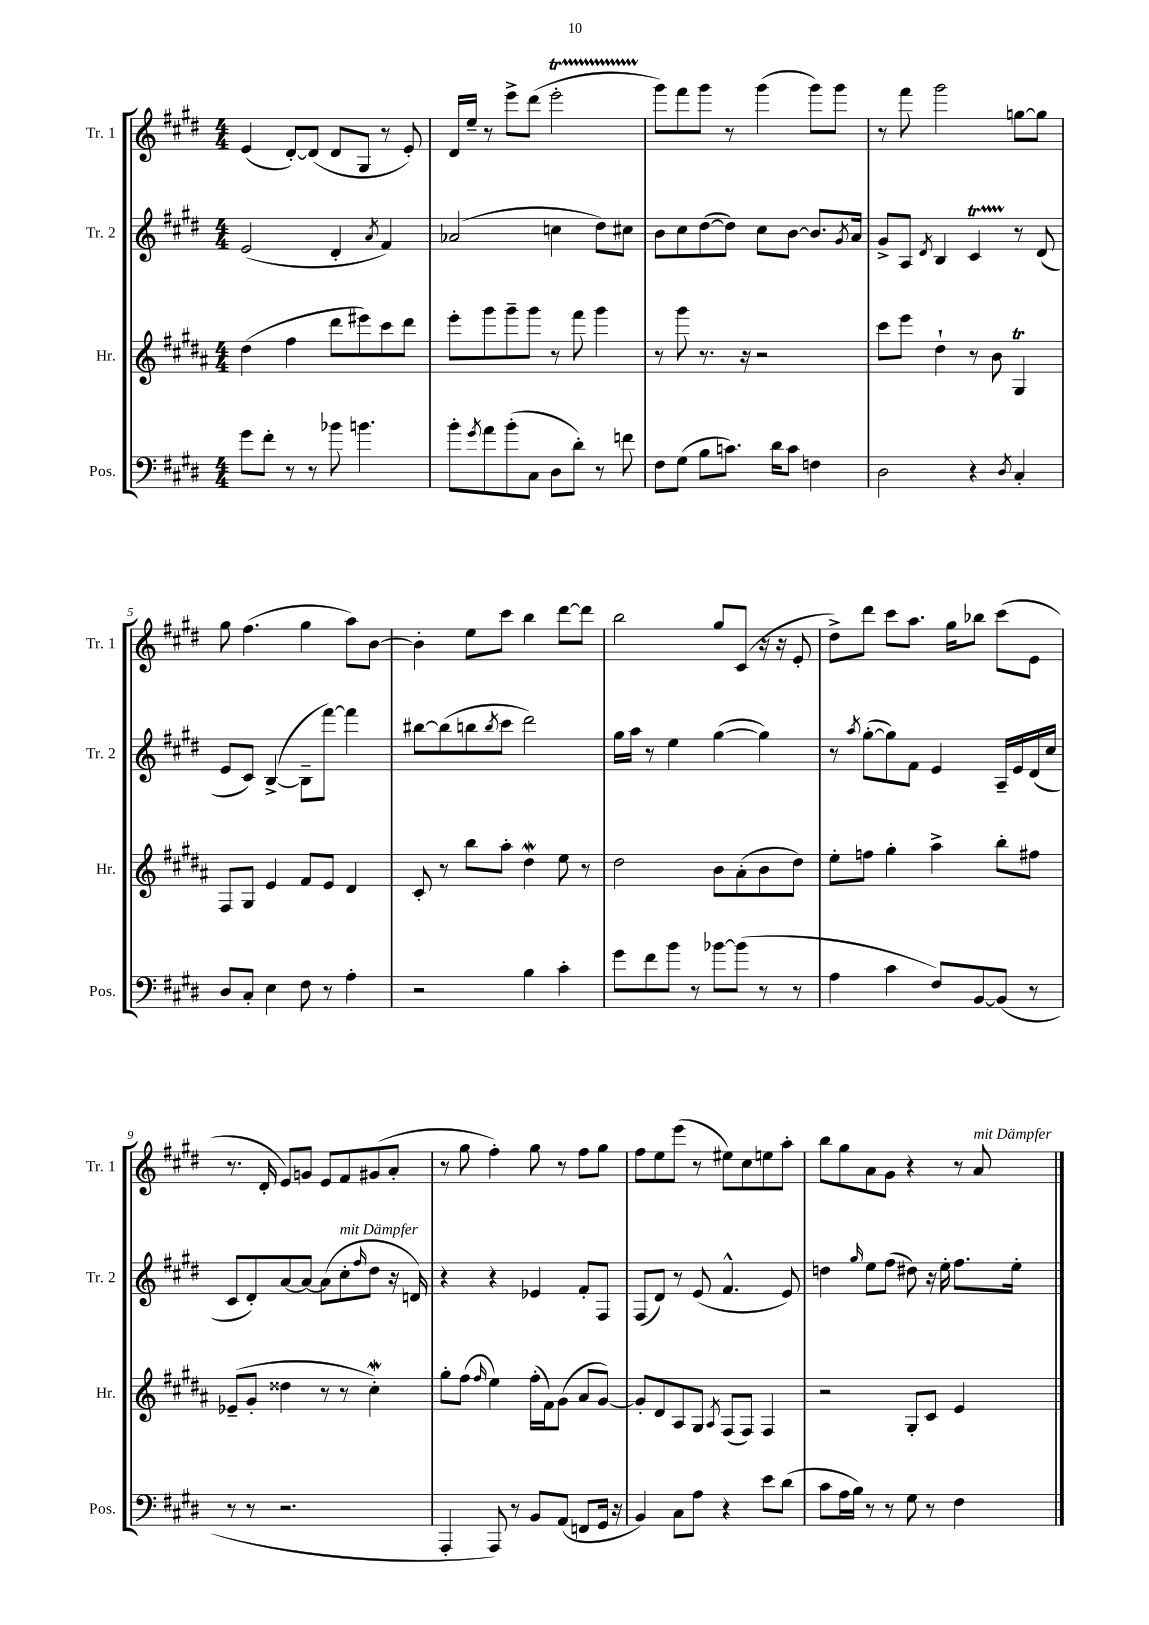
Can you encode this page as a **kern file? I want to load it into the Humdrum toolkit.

**kern	**kern	**kern	**kern
*staff4	*staff3	*staff2	*staff1
*clefF4	*clefG2	*clefG2	*clefG2
*k[f#c#g#d#]	*k[f#c#g#d#a#]	*k[f#c#g#d#]	*k[f#c#g#d#]
*M4/4	*M4/4	*M4/4	*M4/4
8g#	(4dd#	(2e	(4e
8f#'	.	.	.
8r	4ff#	.	[8d#')
8r	.	.	(8d#]
8b-	8ddd#	4d#'	8d#
4.b	8eee#)	.	8G#
.	.	8qa	.
.	8ccc#	4f#)	8r
.	8ddd#	.	8e')
=	=	=	=
8b'	8eee'	(2a-	16d#
.	.	.	16ee~
8qg#	.	.	.
8a	8ggg#	.	8r
(8b'	8ggg#~	.	8eee^
8C#	8ggg#	.	(8ddd#
8D#	8r	4cc	2eee'
8d#')	8fff#	.	.
8r	4ggg#	8dd#)	.
8f	.	8cc#	.
=	=	=	=
8F#	8r	8b	8ggg#)
(8G#	8ggg#	8cc#	8fff#
8B	8.r	([8dd#	8ggg#
8.c)	.	8dd#])	8r
.	16r	.	.
.	2r	8cc#	(4ggg#
16d#	.	.	.
8c	.	[8b	.
4F	.	8.b]	8ggg#)
.	.	.	8ggg#
.	.	8qg#	.
.	.	16a	.
=	=	=	=
2D#	8ccc#	8g#^	8r
.	8eee	8A	8fff#
.	.	8qd#	.
.	4dd#`	4B	2ggg#
4r	8r	4c#	.
.	8b	.	.
8qD#	.	.	.
4C#'	4G#	8r	[8gg
.	.	(8d#	8gg]
=	=	=	=
8D#	8F#	8e	8gg#
8C#'	8G#	8c#)	(4.ff#
4E	4e	([4B^	.
8F#	8f#	8B~]	4gg#
8r	8e	[8fff#)	.
4A'	4d#	4fff#]	8aa)
.	.	.	[8b
=	=	=	=
2r	8c#'	[8bb#	4b']
.	8r	(8bb#]	.
.	8bb	8bb	8ee
.	.	8qbb	.
.	8aa#'	8ccc#	8ccc#
4B	4dd#	2ddd#)	4bb
4c#'	8ee	.	[8ddd#
.	8r	.	8ddd#]
=	=	=	=
8g#	2dd#	16gg#	2bb
.	.	16aa	.
8f#	.	8r	.
8b	.	4ee	.
8r	.	.	.
[8b-	8b	([4gg#	8gg#
(8b-]	(8a#'	.	(8c#
8r	8b	4gg#])	16r
.	.	.	16r
8r	8dd#)	.	8e'
=	=	=	=
4A	8ee'	8r	8dd#^)
.	.	8qaa	.
.	8ff	([8gg#'	8ddd#
4c#	4gg#'	8gg#])	8ccc#
.	.	8f#	8.aa
8F#)	4aa#^	4e	.
.	.	.	16gg#
[8BB	.	.	8bb-
(8BB]	8bb'	16A~	(8ccc#
.	.	16e	.
8r	8ff#	(16d#	8e
.	.	16cc#	.
=	=	=	=
8r	(8e-~	8c#	8.r
8r	8g#'	8d#')	.
.	.	.	16d#'
2.r	4dd##	[8a	8e)
.	.	8a_	8g
.	8r	(8a]	8e
.	8r	8cc#'	8f#
.	.	16qqff#	.
.	4cc#')	8dd#	(8g#
.	.	16r	8a'
.	.	16d)	.
=	=	=	=
4AAA'	8gg#'	4r	8r
.	(8ff#	.	8gg#
.	16qqff#	.	.
8AAA)	4ee)	4r	4ff#')
8r	.	.	.
8BB	(16ff#'	4e-	8gg#
.	16f#)	.	.
(8AA	(8g#	.	8r
8FF	8a#	8f#'	8ff#
16GG#	[8g#)	8F#	8gg#
16r	.	.	.
=	=	=	=
4BB)	8g#']	(8F#	8ff#
.	8d#	8d#)	8ee
8C#	8A#	8r	(8eee
8A	8G#	(8e	8r
.	8qA#	.	.
4r	(8F#	4.f#^^	8ee#)
.	8F#)	.	8cc#
8e	4F#	.	8ee
(8d#	.	8e)	8aa'
=	=	=	=
8c#	2r	4dd	8bb
16A	.	.	8gg#
16B)	.	.	.
.	.	16qqgg#	.
8r	.	8ee	8a
8r	.	(8ff#	8g#
8G#	8G#'	8dd#)	4r
8r	8c#	16r	.
.	.	16ee'	.
4F#	4e	8.ff#	8r
.	.	.	8a
.	.	16ee'	.
==	==	==	==
*-	*-	*-	*-
